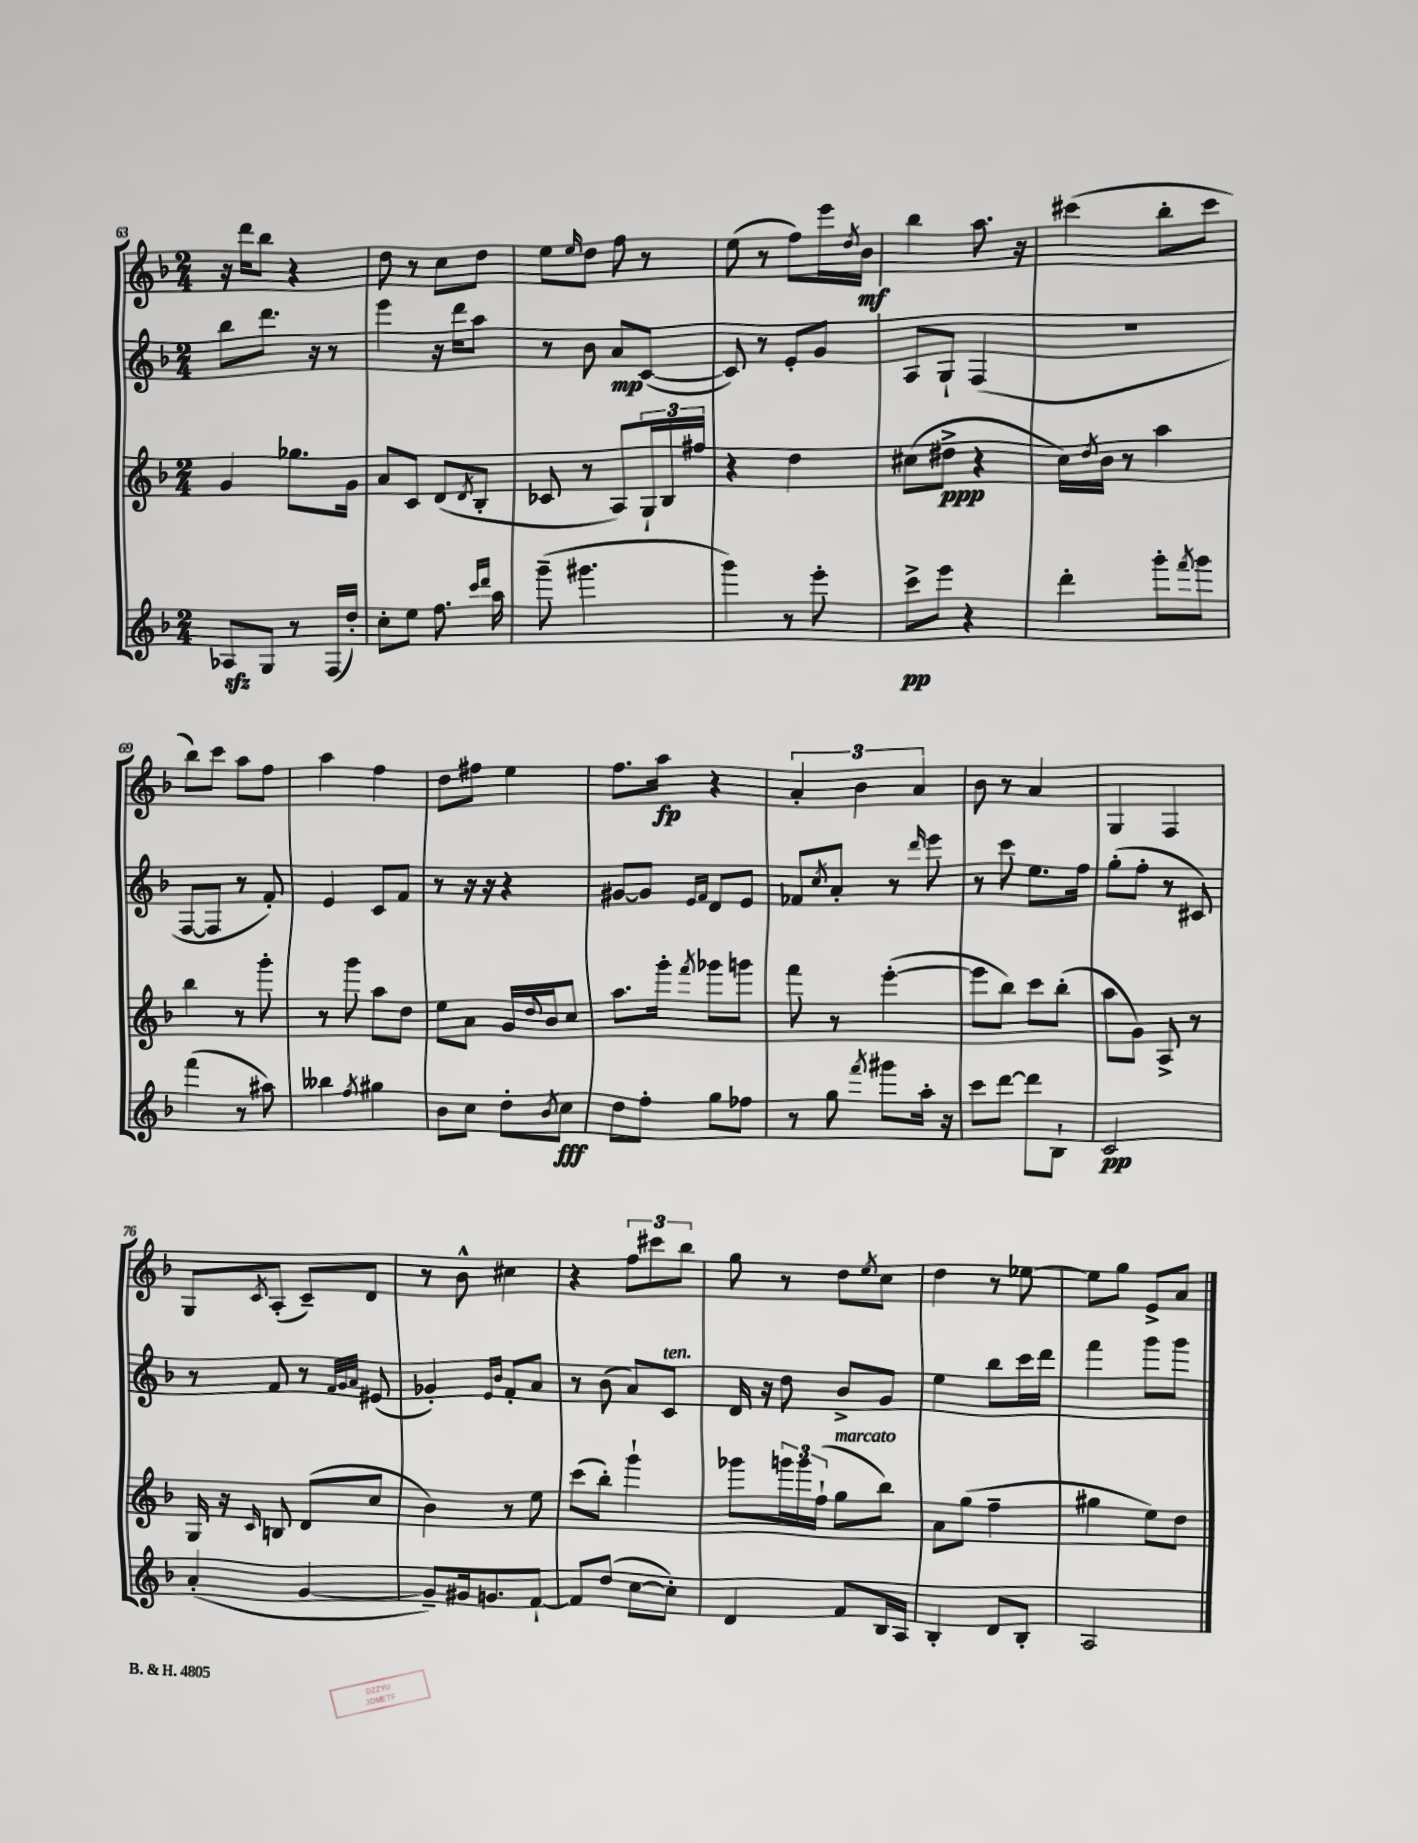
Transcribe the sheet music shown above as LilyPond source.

<<
\new StaffGroup <<
\new Staff = "s0" {
    \clef treble \key f \major \numericTimeSignature \time 2/4
    r16 d'''16 bes''8 r4 |
    d''8 r8 c''8 d''8 |
    e''8 \grace { e''16 } d''8 f''8 r8 |
    e''8( r8 f''8) e'''16 \acciaccatura { d''8 } bes'16\mf |
    bes''4 a''8. r16 |
    cis'''4( bes''8-. cis'''8 |
    bes''8) c'''8 a''8 f''8 |
    a''4 f''4 |
    d''8 fis''8 e''4 |
    f''8. a''16\fp r4 |
    \tuplet 3/2 { a'4-. bes'4 a'4 } |
    bes'8 r8 a'4 |
    g4 f4 |
    g8 \acciaccatura { c'8 } a8-.( c'8--) d'8 |
    r8 bes'8-^ cis''4 |
    r4 \tuplet 3/2 { f''8 cis'''8 bes''8 } |
    g''8 r8 d''8 \acciaccatura { e''8 } c''8 |
    d''4 r8 ees''8~ |
    ees''8 g''8 e'8-> a'8 \bar "|." |
}
\new Staff = "s1" {
    \clef treble \key f \major \numericTimeSignature \time 2/4
    bes''8 d'''8. r16 r8 |
    e'''4 r16 d'''16 a''8 |
    r8 bes'8 a'8\mp c'8~( |
    c'8) r8 e'8-. g'8 |
    a8 g8-! f4( |
    r2 |
    f8~ f8 r8 f'8-.) |
    e'4 c'8 f'8 |
    r8 r16 r16 r4 |
    gis'8~ gis'8 \grace { e'16 f'16 } d'8 e'8 |
    fes'8 \acciaccatura { c''8 } a'8-. r8 \grace { d'''16 } e'''8 |
    r8 c'''8 e''8. f''16 |
    g''8-.( f''8-. r8 cis'8) |
    r8 f'8 r8 \grace { f'32 g'32 a'32 } eis'8( |
    ges'4-.) \grace { e'16 bes'16 } f'8-. a'8 |
    r8 bes'8( a'8) c'8^\markup { \italic "ten." } |
    d'16 r16 d''8 bes'8-> g'8 |
    e''4 bes''8 c'''16 d'''16 |
    f'''4 g'''8 g'''8 \bar "|." |
}
\new Staff = "s2" {
    \clef treble \key f \major \numericTimeSignature \time 2/4
    g'4 ges''8. g'16 |
    a'8 c'8 d'8( \acciaccatura { d'8 } bes8-. |
    ces'8 r8 a8) \tuplet 3/2 { g16-! bes16 fis''16 } |
    r4 d''4 |
    cis''8( dis''8->\ppp r4 |
    c''16) \acciaccatura { d''8 } bes'16 r8 a''4 |
    bes''4 r8 g'''8-. |
    r8 g'''8 a''8 d''8 |
    e''8 a'8 g'16 \appoggiatura { d''8 } bes'16 c''8 |
    a''8. g'''16-. \acciaccatura { f'''8 } ges'''8 g'''8 |
    f'''8 r8 e'''4~-.( |
    e'''8 bes''8) c'''8 bes''8-.( |
    a''8 g'8) a8-> r8 |
    g16 r16 \grace { c'16 } b8 d'8( c''8 |
    bes'4) r8 e''8 |
    c'''8( bes''8-.) g'''4-! |
    ges'''8 \tuplet 3/2 { g'''16 g'''16 f''16-!( } g''8^\markup { \italic "marcato" } bes''8) |
    a'8 g''8( f''4-- |
    gis''4 e''8) d''8 \bar "|." |
}
\new Staff = "s3" {
    \clef treble \key f \major \numericTimeSignature \time 2/4
    aes8\sfz g8 r8 f16( d''16-.) |
    c''8-. e''8 f''8. \grace { c'''16 d'''16 } a''16 |
    g'''8--( gis'''4. |
    g'''4) r8 e'''8-. |
    c'''8->\pp e'''8 r4 |
    d'''4-. g'''8-. \acciaccatura { f'''8 } g'''8 |
    f'''4( r8 ais''8) |
    beses''4 \acciaccatura { f''8 } gis''4 |
    bes'8 c''8 d''8-. \acciaccatura { bes'8 } c''8\fff |
    d''8 f''8-. g''8 fes''8 |
    r8 g''8 \acciaccatura { f'''8 } gis'''8 a''16-. r16 |
    c'''8 d'''8~ d'''8 bes8-! |
    c'2\pp |
    a'4-.( g'4~ |
    g'8--) gis'16 g'8. f'8~-! |
    f'8 d''8( c''8~ c''8-.) |
    d'4 f'8 bes16 a16 |
    bes4-. d'8 bes8-. |
    a2 \bar "|." |
}
>>
>>
\layout { \context { \Score currentBarNumber = #63 } }
